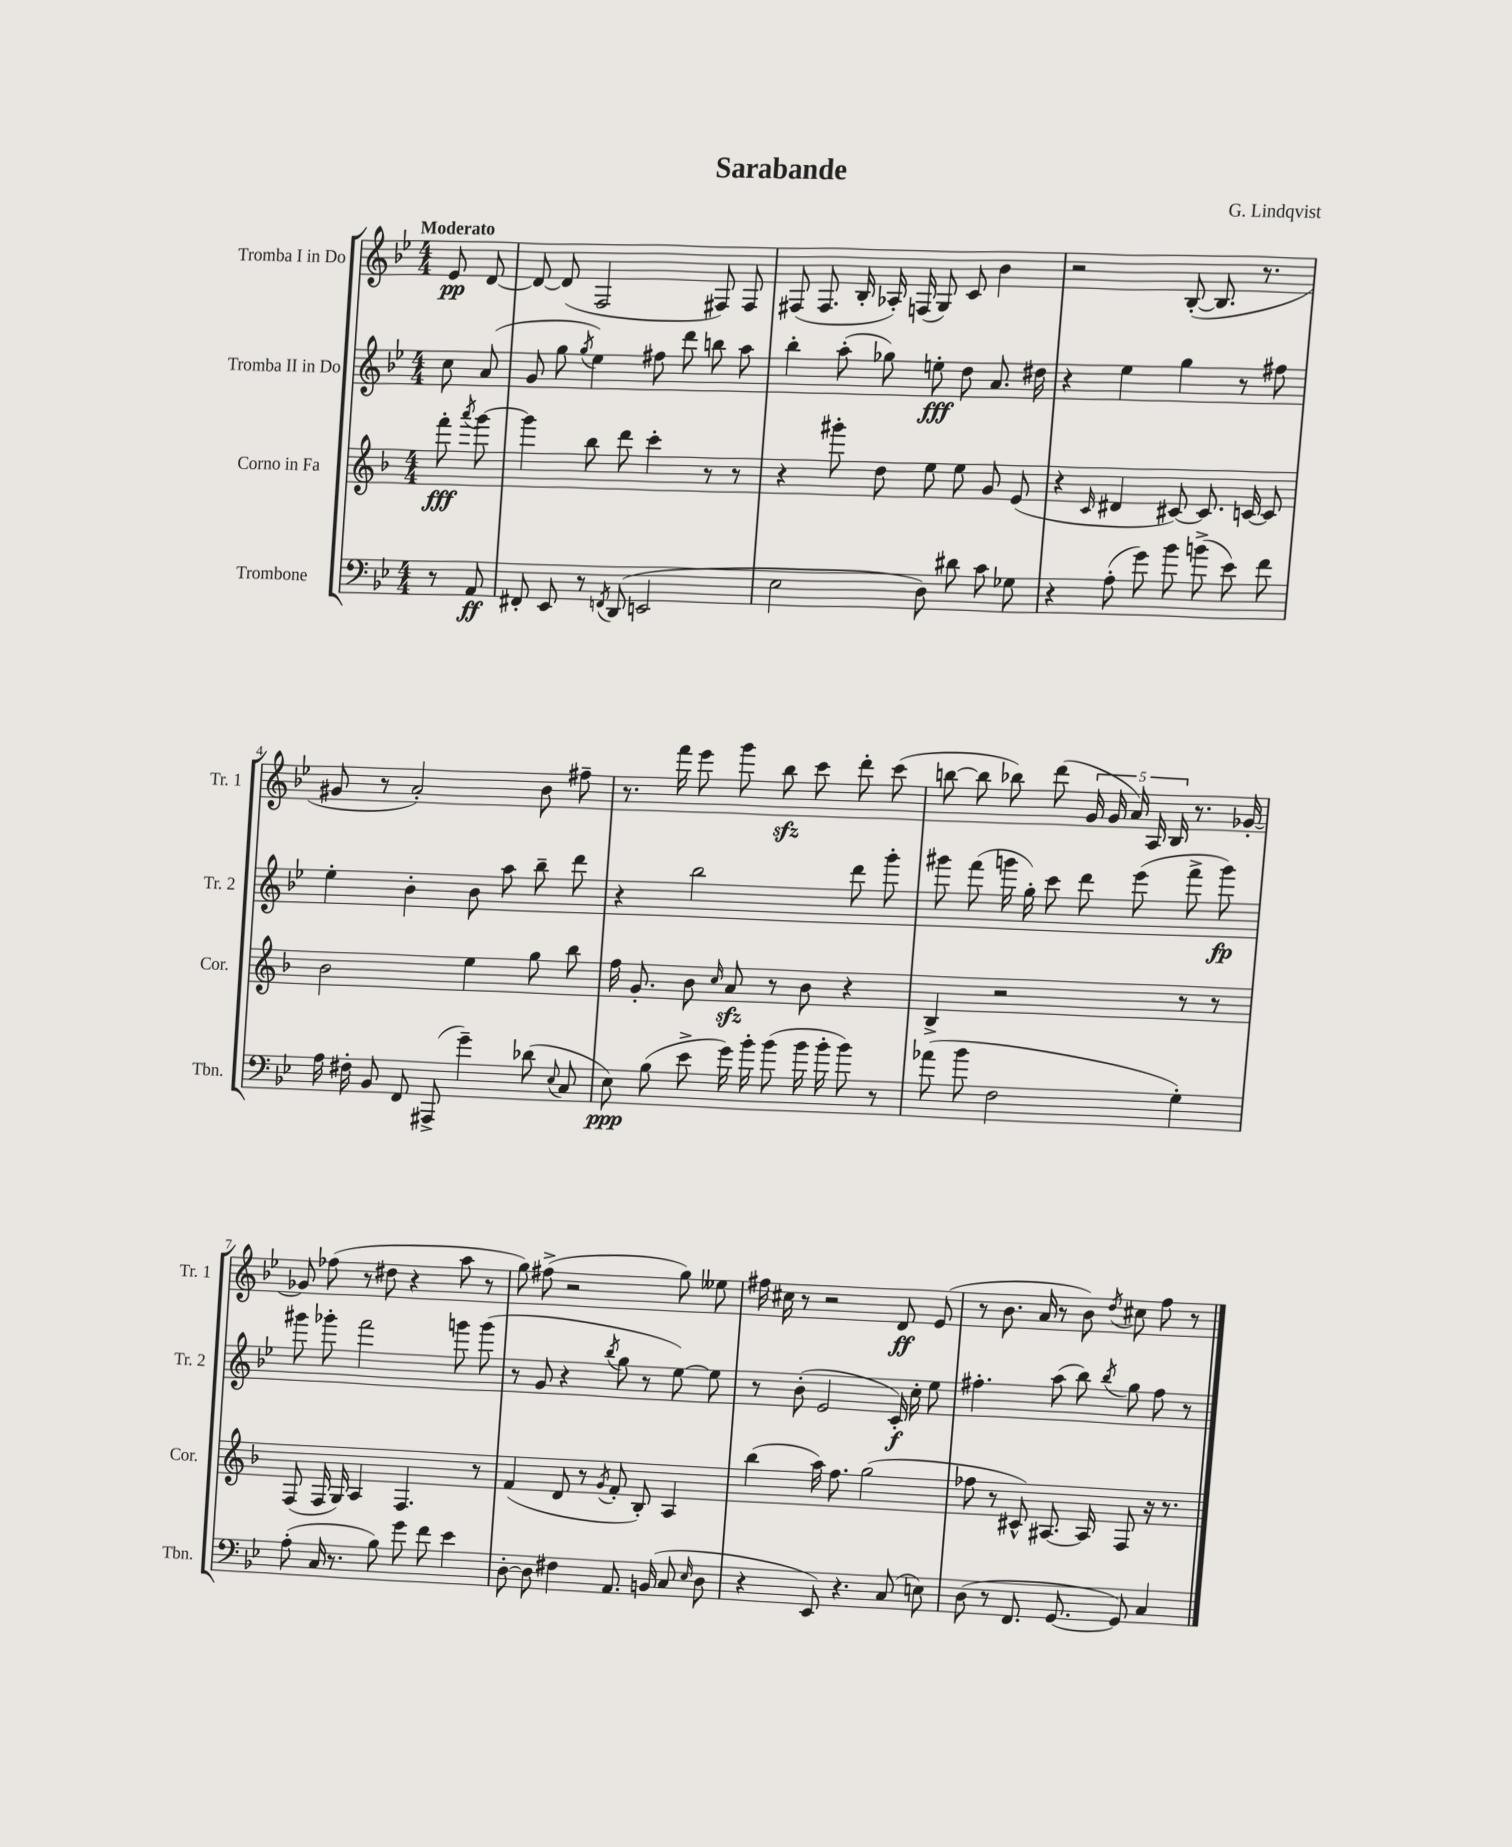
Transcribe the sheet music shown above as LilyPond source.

\header { title = "Sarabande" composer = "G. Lindqvist" }
<<
\new StaffGroup <<
\new Staff = "s0" \with { instrumentName = "Tromba I in Do" shortInstrumentName = "Tr. 1" } {
    \clef treble \key bes \major \numericTimeSignature \time 4/4 \partial 4 \tempo "Moderato"
    \autoBeamOff ees'8\pp d'8~ |
    d'8~ d'8( f2 fis8) fis8 |
    fis8( fis8. bes16-. aes16-.) f16( g8) c'8 bes'4 |
    r2 bes8~-.( bes8. r8. |
    gis'8 r8 a'2-.) bes'8 fis''8-- |
    r8. f'''16 ees'''8 g'''8 bes''8\sfz c'''8 d'''8-. c'''8( |
    b''8~ b''8 bes''8) d'''8( \tuplet 5/4 { g'16 g'16 a'16) a16 bes16 } r8. ges'16~-. |
    ges'8 fes''8( r8 dis''8 r4 a''8 r8 |
    g''8) fis''8->( r2 g''8) eeses''8 |
    fis''16 cis''16 r8 r2 d'8\ff ees'8( |
    r8 bes'8. a'16 r8 bes'8) \acciaccatura { d''8 } cis''8 f''8 r8 \bar "|." |
}
\new Staff = "s1" \with { instrumentName = "Tromba II in Do" shortInstrumentName = "Tr. 2" } {
    \clef treble \key bes \major \numericTimeSignature \time 4/4 \partial 4
    \autoBeamOff c''8 a'8( |
    g'8 g''8 \acciaccatura { g''8 } ees''4) fis''8 d'''8 b''8 a''8 |
    bes''4-. a''8-.( ges''8) e''8-.\fff d''8 a'8. dis''16 |
    r4 ees''4 g''4 r8 fis''8 |
    ees''4-. bes'4-. bes'8 a''8 bes''8-- d'''8 |
    r4 bes''2 d'''8 g'''8-. |
    gis'''8 f'''8( g'''16 g''16-.) c'''8 d'''8 ees'''8( f'''8-> g'''8\fp) |
    gis'''8 ges'''8-. f'''2 g'''8 g'''8( |
    r8 g'8 r4 \acciaccatura { bes''8 } g''8 r8 ees''8~) ees''8 |
    r8 bes'8-.( ees'2 c'16-.\f) c''16-. ees''8 |
    fis''4.-. a''8( bes''8) \acciaccatura { bes''8 } g''8 fis''8 r8 \bar "|." |
}
\new Staff = "s2" \with { instrumentName = "Corno in Fa" shortInstrumentName = "Cor." } {
    \clef treble \key f \major \numericTimeSignature \time 4/4 \partial 4
    \autoBeamOff f'''8-.\fff \acciaccatura { a'''8 } g'''8~ |
    g'''4 bes''8 d'''8 c'''4-. r8 r8 |
    r4 gis'''8-. d''8 e''8 e''8 g'8 e'8( |
    r4 \grace { c'16 } dis'4 cis'8~) cis'8. c'16~ c'8 |
    bes'2 e''4 g''8 bes''8 |
    f''16 g'8.-. bes'8 \grace { c''16 } a'8\sfz r8 bes'8 r4 |
    bes4-> r2 r8 r8 |
    f8( f16 g16) a4 f4. r8 |
    f'4( d'8 r8 \acciaccatura { g'8 } f'8-. bes8-.) a4 |
    bes''4( a''16) f''8. g''2( |
    fes''8 r8 cis'8-^) ais8.~ ais16 f8 r16 r8. \bar "|." |
}
\new Staff = "s3" \with { instrumentName = "Trombone" shortInstrumentName = "Tbn." } {
    \clef bass \key bes \major \numericTimeSignature \time 4/4 \partial 4
    \autoBeamOff r8 a,8\ff |
    fis,8-. ees,8 r8 \acciaccatura { f,8 } d,8( e,2 |
    ees2 d8) dis'8 c'8 ges8 |
    r4 a8-.( g'8) bes'8 b'8->( ees'8) f'8 |
    a16 fis16-. bes,8 f,8 ais,,8->( g'4--) des'8( \appoggiatura { ees8 } c8 |
    ees8\ppp) bes8( ees'8-> g'16) bes'16-. bes'8( bes'16 bes'16-. bes'8) r8 |
    aes'8( bes'8 f2 g4-.) |
    a8-.( c16 r8. bes8) g'8 f'8 ees'4 |
    d8~-. d8 fis4 a,8. b,16( c8 \grace { ees16 } d8 |
    r4 ees,8) r4. c8( e8) |
    d8( r8 f,8. g,8.~ g,8) c4 \bar "|." |
}
>>
>>
